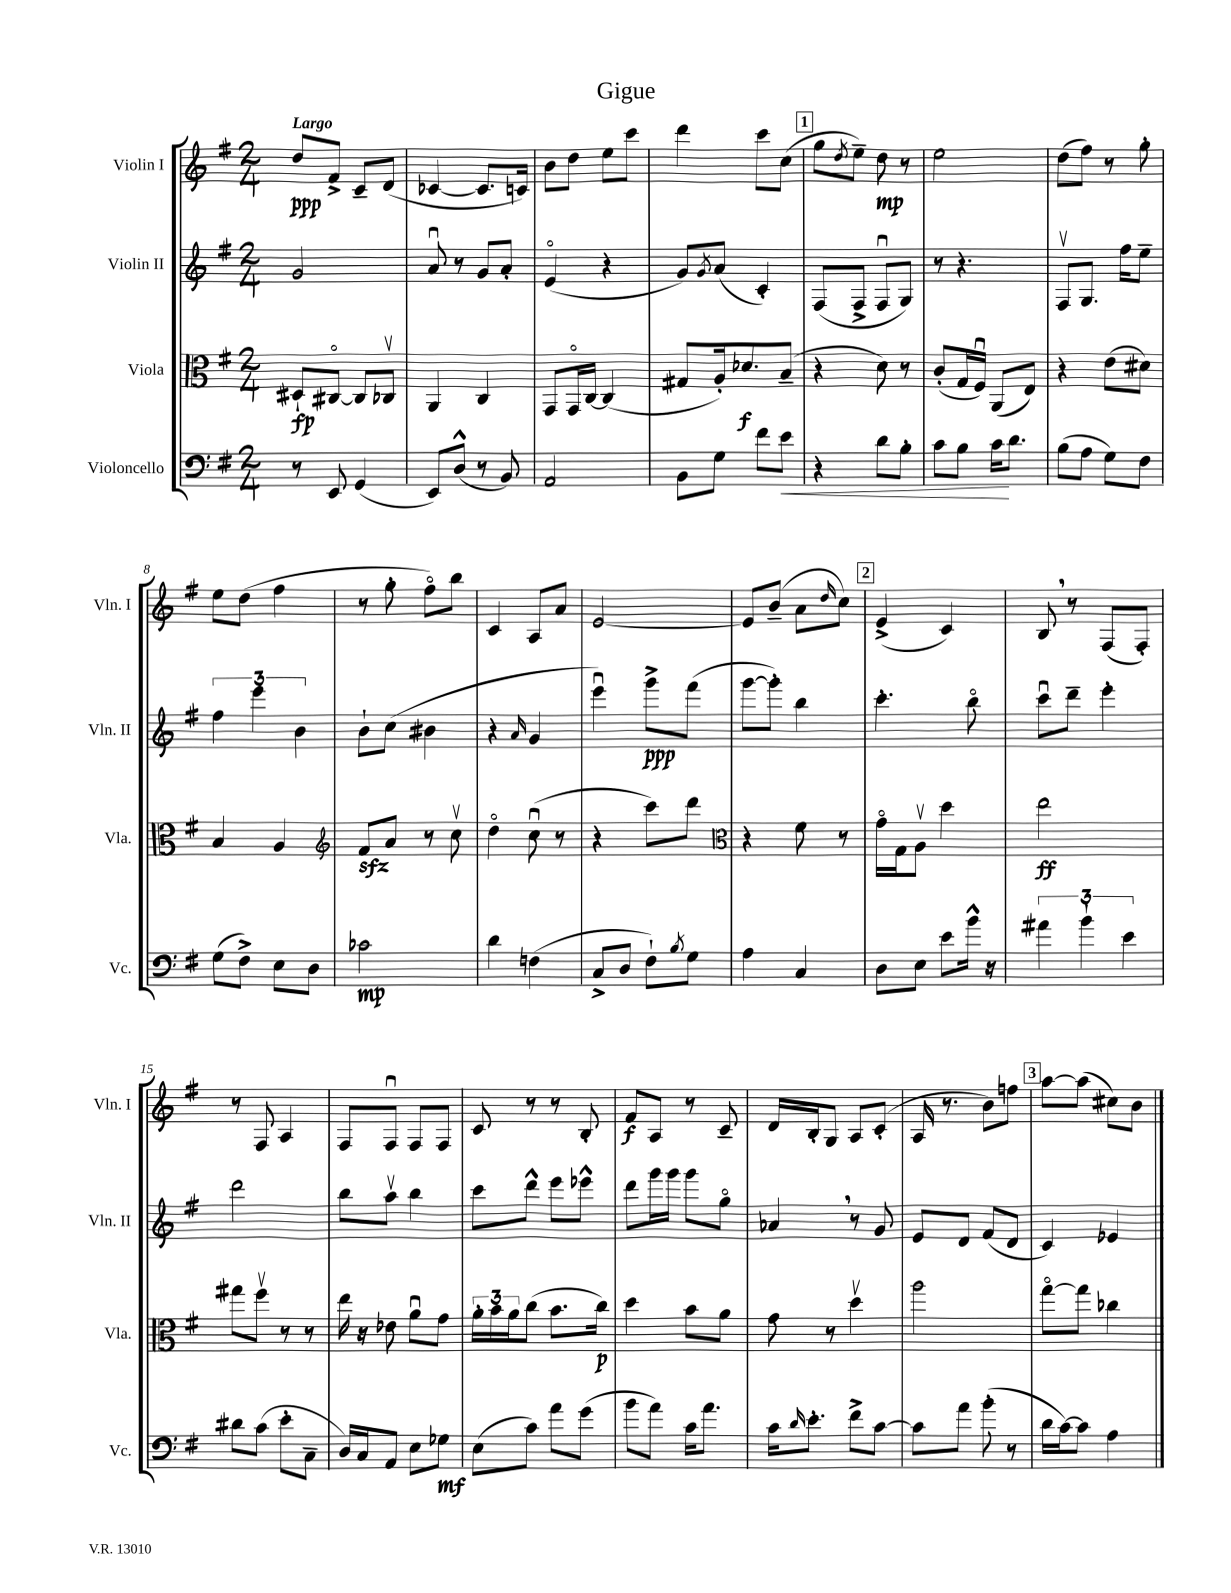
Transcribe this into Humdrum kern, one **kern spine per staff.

**kern	**kern	**kern	**kern
*staff4	*staff3	*staff2	*staff1
*clefF4	*clefC3	*clefG2	*clefG2
*k[f#]	*k[f#]	*k[f#]	*k[f#]
*M2/4	*M2/4	*M2/4	*M2/4
8r	8D#`	2g	8dd
8EE	[8C#o	.	8f#^
(4GG	8C#]	.	8c~
.	8C-v	.	(8d
=	=	=	=
8EE)	4AA	8au	[4c-
(8D^^	.	8r	.
8r	4C	8g	8.c-]
8BB)	.	8a'	.
.	.	.	16c)
=	=	=	=
2AA	8GG	(4eo	8b
.	16GGo	.	8dd
.	[16C	.	.
.	(4C]	4r	8ee
.	.	.	8ccc
=	=	=	=
8BB	8G#	8g)	4ddd
.	.	8qg	.
8G	16A')	(8a	.
.	8.d-	.	.
8f#	.	4c')	8ccc
8e	(8B~	.	(8cc
=	=	=	=
4r	4r	(8F#	8gg
.	.	.	8qdd
.	.	8F#^	8ee~)
8d	8d)	8F#u	8dd
8B'	8r	8G)	8r
=	=	=	=
8c	(8c'	8r	2ee
8B	16G	4.r	.
.	16F#u)	.	.
16c	(8AA	.	.
8.d	.	.	.
.	8E)	.	.
=	=	=	=
(8B	4r	8F#v	(8dd
8A	.	8.G	8ff#)
8G)	(8e	.	8r
.	.	16ff#	.
8F#	8d#)	8ee~	8gg'
=	=	=	=
(8G	4B	6ff#	8ee
8F#^)	.	.	(8dd
.	.	6eee	.
8E	4A	.	4ff#
.	.	6b	.
8D	.	.	.
=	=	=	=
*	*clefG2	*	*
2c-	8f#	8b`	8r
.	8a	(8cc	8gg'
.	8r	4b#	8ff#o)
.	8ccv	.	8bb
=	=	=	=
4d	4ddo	4r	4c
.	.	16qqa	.
(4F	(8ccu	4g	8A
.	8r	.	8a
=	=	=	=
8C^	4r	4eeeu)	[2e
8D	.	.	.
8F#`)	8ccc)	8ggg^	.
8qB	.	.	.
8G	8ddd	(8fff#	.
=	=	=	=
*	*clefC3	*	*
4A	4r	[8ggg	8e]
.	.	8ggg'])	(8b~
4C	8f#	4bb	8a
.	.	.	16qqdd
.	8r	.	8cc)
=	=	=	=
8D	16go	4.ccc'	(4e^
.	16G	.	.
8E	8Av	.	.
8e	4dd	.	4c)
16b^^	.	8bbo	.
16r	.	.	.
=	=	=	=
6a#	2ee	8cccu	8B
.	.	8ddd~	8r
6b`	.	.	.
.	.	4eee'	(8F#
6e	.	.	.
.	.	.	8F#')
=	=	=	=
8d#	8gg#	2ddd	8r
(8c	8ff#v	.	8F#
8e'	8r	.	4A
8C~	8r	.	.
=	=	=	=
16D)	16ee	8bb	8F#
16C	16r	.	.
8AA	8e-	8aav	8F#u
8E	8au	4bb	8F#
8G-	8g	.	8F#
=	=	=	=
(8E	24a'	8ccc	8c
.	24b	.	.
.	24a	.	.
8c)	(8cc	8ddd^^	8r
8a	8.b	8eee	8r
(8g	.	8eee-^^	8B'
.	16cc)	.	.
=	=	=	=
8b	4dd	8ddd	8f#
8a)	.	16ggg	8A
.	.	16ggg	.
16c	8b	8ggg	8r
8.a	.	.	.
.	8a	8ggo	8c~
=	=	=	=
16c	8g	4a-	16d
16qqd	.	.	.
8.e'	.	.	16B'
.	8r	.	8G
8f#^	4ddv	8r	8A
[8c	.	8g	(8c'
=	=	=	=
8c]	2aa	8e	16A
.	.	.	8.r
8a	.	8d	.
(8b'	.	(8f#	8b)
8r	.	8d	8ff
=	=	=	=
16d	[8ggo	4c)	[8aa
[16c)	.	.	.
8c]	8gg]	.	(8aa]
4A	4cc-	4e-	8cc#)
.	.	.	8b
==	==	==	==
*-	*-	*-	*-
